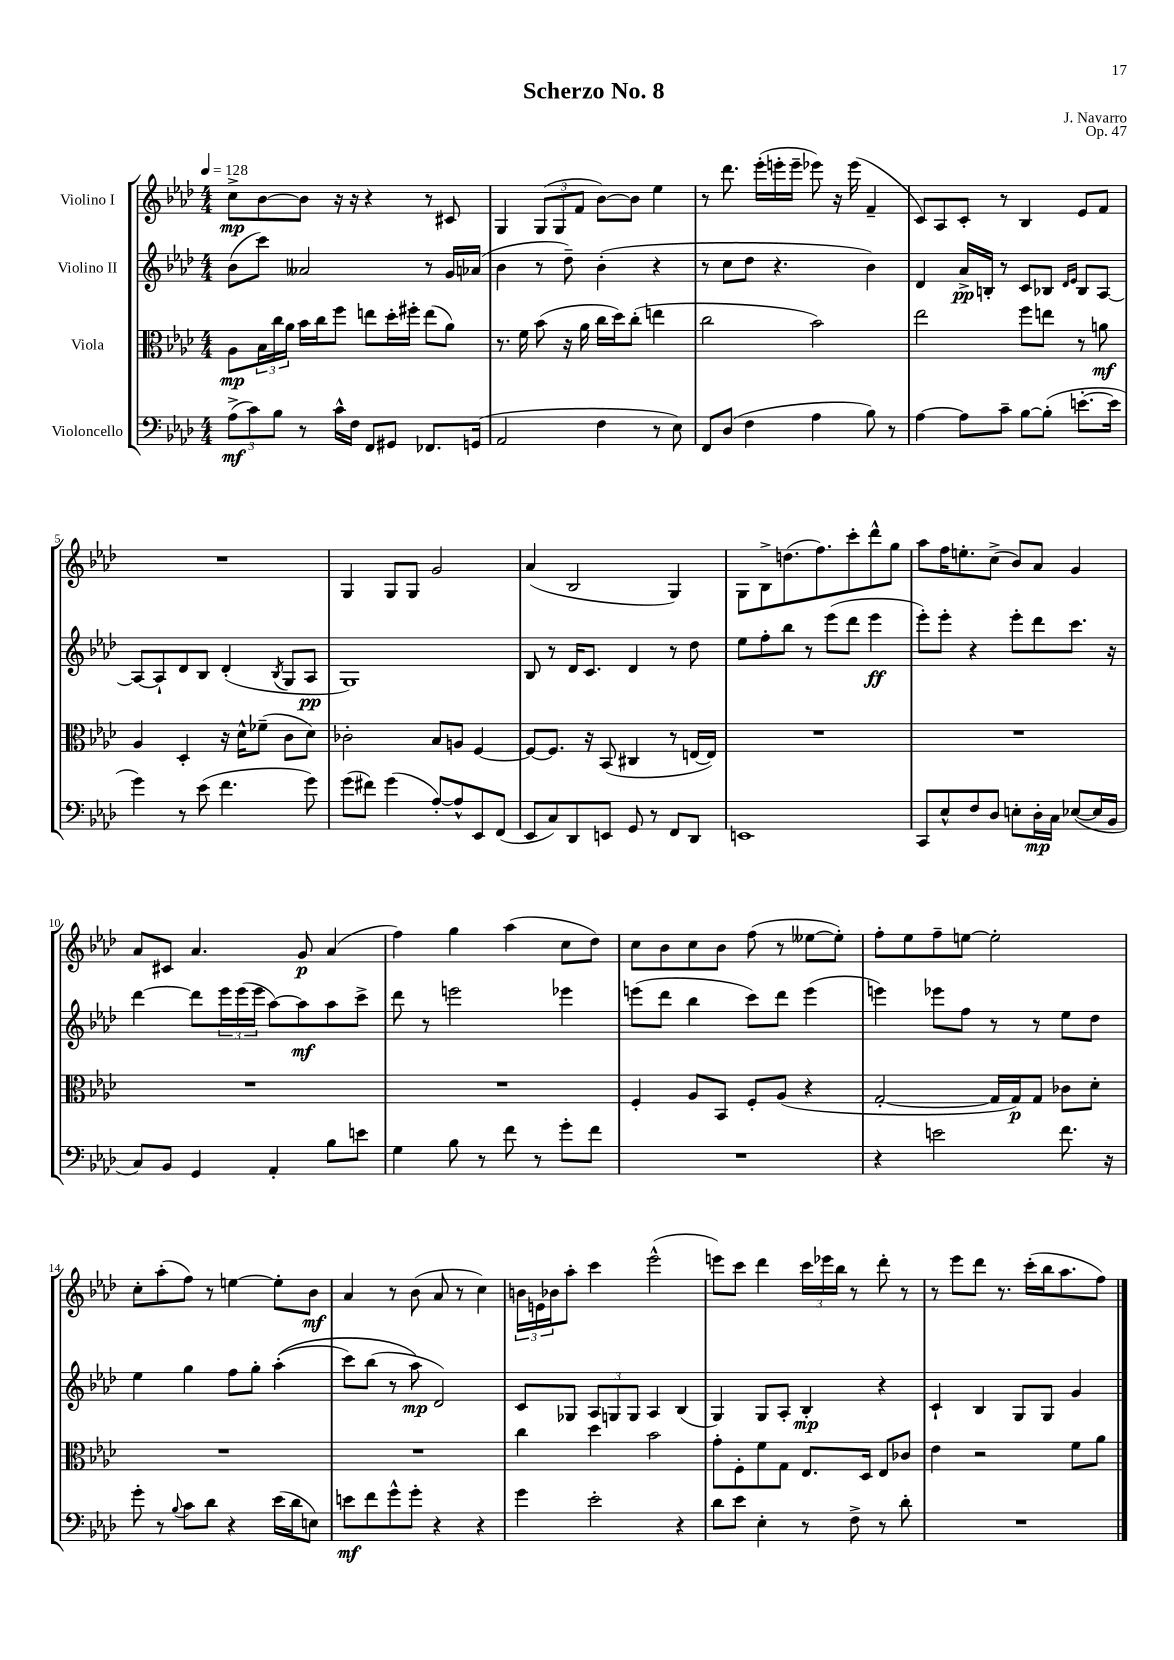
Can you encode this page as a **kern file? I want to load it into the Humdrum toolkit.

**kern	**kern	**kern	**kern
*staff4	*staff3	*staff2	*staff1
*clefF4	*clefC3	*clefG2	*clefG2
*k[b-e-a-d-]	*k[b-e-a-d-]	*k[b-e-a-d-]	*k[b-e-a-d-]
*M4/4	*M4/4	*M4/4	*M4/4
*MM128	*MM128	*MM128	*MM128
(12A-^	8A-	(8b-	8cc^
12c)	.	.	.
.	24B-	8ccc)	[8b-
12B-	24cc	.	.
.	24a-	.	.
8r	16b-	2a--	8b-]
.	16cc	.	.
16c^^	8ff	.	16r
16F	.	.	16r
8FF	8ee	.	4r
8GG#	16dd-'	.	.
.	16ff#'	.	.
8.FF-	(8ee	8r	8r
.	8a-)	16g	8c#
(16GG	.	(16a-	.
=	=	=	=
2AA-	8.r	4b-	4G
.	16f	.	.
.	(8b-	8r	(12G
.	.	.	12G
.	16r	8dd-~)	.
.	.	.	12f
.	16a-	.	.
4F	16cc	(4b-'	[8b-)
.	16dd-)	.	.
.	(8cc'	.	8b-]
8r	4ee	4r	4ee-
8E-)	.	.	.
=	=	=	=
8FF	2cc	8r	8r
(8D-	.	8cc	8.ddd-
4F	.	8dd-	.
.	.	.	(16eee-'
.	.	4.r	16eee'
.	.	.	16eee~
4A-	2b-)	.	8eee-)
.	.	.	16r
.	.	.	(16eee-
8B-)	.	4b-)	4f~
8r	.	.	.
=	=	=	=
[4A-	2ee-	4d-	8c)
.	.	.	8A-
8A-]	.	16a-^	8c'
.	.	16B'	.
8c~	.	8r	8r
[8B-	8ff	8c	4B-
(8B-']	8ee	8B-	.
.	.	16qqd-	.
.	.	16qqe-	.
[8.e'	8r	8B-	8e-
.	8a	[8A-	8f
16e]	.	.	.
=	=	=	=
4g)	4A-	8A-_	1r
.	.	8A-`]	.
8r	4D-'	8d-	.
(8e-	.	8B-	.
4.f	16r	(4d-'	.
.	16d-^^	.	.
.	(8f-~	.	.
.	.	8qB-	.
.	8c	8G	.
8g)	8d-)	8A-	.
=	=	=	=
(8g	2c-'	1G)	4G
8f#)	.	.	.
(4g	.	.	8G
.	.	.	8G
[8A-')	8B-	.	2g
8A-^^]	8A	.	.
8EE-	[4F	.	.
(8FF	.	.	.
=	=	=	=
8EE-	8F_	8B-	(4a-
8C)	8.F]	8r	.
8DD-	.	16d-	2B-
.	16r	8.c	.
8EE	(8BB-	.	.
8GG	4C#	4d-	.
8r	.	.	.
8FF	8r	8r	4G)
8DD-	[16E	8dd-	.
.	16E])	.	.
=	=	=	=
1EE	1r	8ee-	8G
.	.	8ff'	8B-^
.	.	8bb-	(8.dd
.	.	8r	.
.	.	.	8.ff)
.	.	(8eee-	.
.	.	8ddd-	8ccc'
.	.	4eee-	8ddd-^^
.	.	.	8gg
=	=	=	=
8CC	1r	8eee-')	8aa-
8E-^^	.	8eee-'	16ff
.	.	.	8.ee'
8F	.	4r	.
8D-	.	.	(8cc^
8E'	.	8eee-'	8b-)
16D-'	.	8ddd-	8a-
16C	.	.	.
([8E-	.	8.ccc	4g
16E-]	.	.	.
16BB-	.	16r	.
=	=	=	=
8C)	1r	[4ddd-	8a-
8BB-	.	.	8c#
4GG	.	8ddd-]	4.a-
.	.	24eee-	.
.	.	(24eee-	.
.	.	24eee-	.
4AA-'	.	[8aa-)	.
.	.	8aa-]	8g
8B-	.	8aa-	(4a-
8e	.	8ccc^	.
=	=	=	=
4G	1r	8ddd-	4ff)
.	.	8r	.
8B-	.	2eee	4gg
8r	.	.	.
8f	.	.	(4aa-
8r	.	.	.
8g'	.	4eee-	8cc
8f	.	.	8dd-)
=	=	=	=
1r	4F'	(8eee	8cc
.	.	8ddd-	8b-
.	8A-	4bb-	8cc
.	8BB-	.	8b-
.	8F'	8ccc)	(8ff
.	(8A-	8ddd-	8r
.	4r	(4eee	[8ee--
.	.	.	8ee--'])
=	=	=	=
4r	[2G'	4eee)	8ff'
.	.	.	8ee-
2e	.	8eee-	8ff~
.	.	8ff	[8ee
.	16G]	8r	2ee']
.	16G)	.	.
.	8G	8r	.
8.f	8c-	8ee-	.
.	8d-'	8dd-	.
16r	.	.	.
=	=	=	=
8g'	1r	4ee-	8cc'
8r	.	.	(8aa-'
8qqB-	.	.	.
8c	.	4gg	8ff)
8d-	.	.	8r
4r	.	8ff	[4ee
.	.	8gg'	.
(16e-	.	&((4aa-'	8ee']
16d-	.	.	.
8E)	.	.	8b-
=	=	=	=
8e	1r	8ccc)	4a-
8f	.	(8bb-	.
8g^^	.	8r	8r
8g'	.	8aa-&)	(8b-
4r	.	2d-)	8a-
.	.	.	8r
4r	.	.	4cc)
=	=	=	=
4g	4cc	8c	24b
.	.	.	24e
.	.	.	24b-
.	.	8G-	8aa-'
2e-'	4dd-	12A-	4ccc
.	.	12G	.
.	.	12G	.
.	2b-	4A-	(2eee-^^
4r	.	(4B-	.
=	=	=	=
8d-	8g'	4G)	8eee)
8e-	8F'	.	8ccc
4E-'	8f	8G	4ddd-
.	8G	8A-'	.
8r	8.E-	4B-'	24ccc
.	.	.	24eee-
.	.	.	24bb-
8F^	.	.	8r
.	16D-	.	.
8r	8E-	4r	8ddd-'
8d-'	8c-	.	8r
=	=	=	=
1r	4e-	4c`	8r
.	.	.	8eee-
.	2r	4B-	8ddd-
.	.	.	8.r
.	.	8G	.
.	.	.	(16ccc'
.	.	8G	16bb-
.	.	.	8.aa-
.	8f	4g	.
.	8a-	.	8ff)
==	==	==	==
*-	*-	*-	*-
